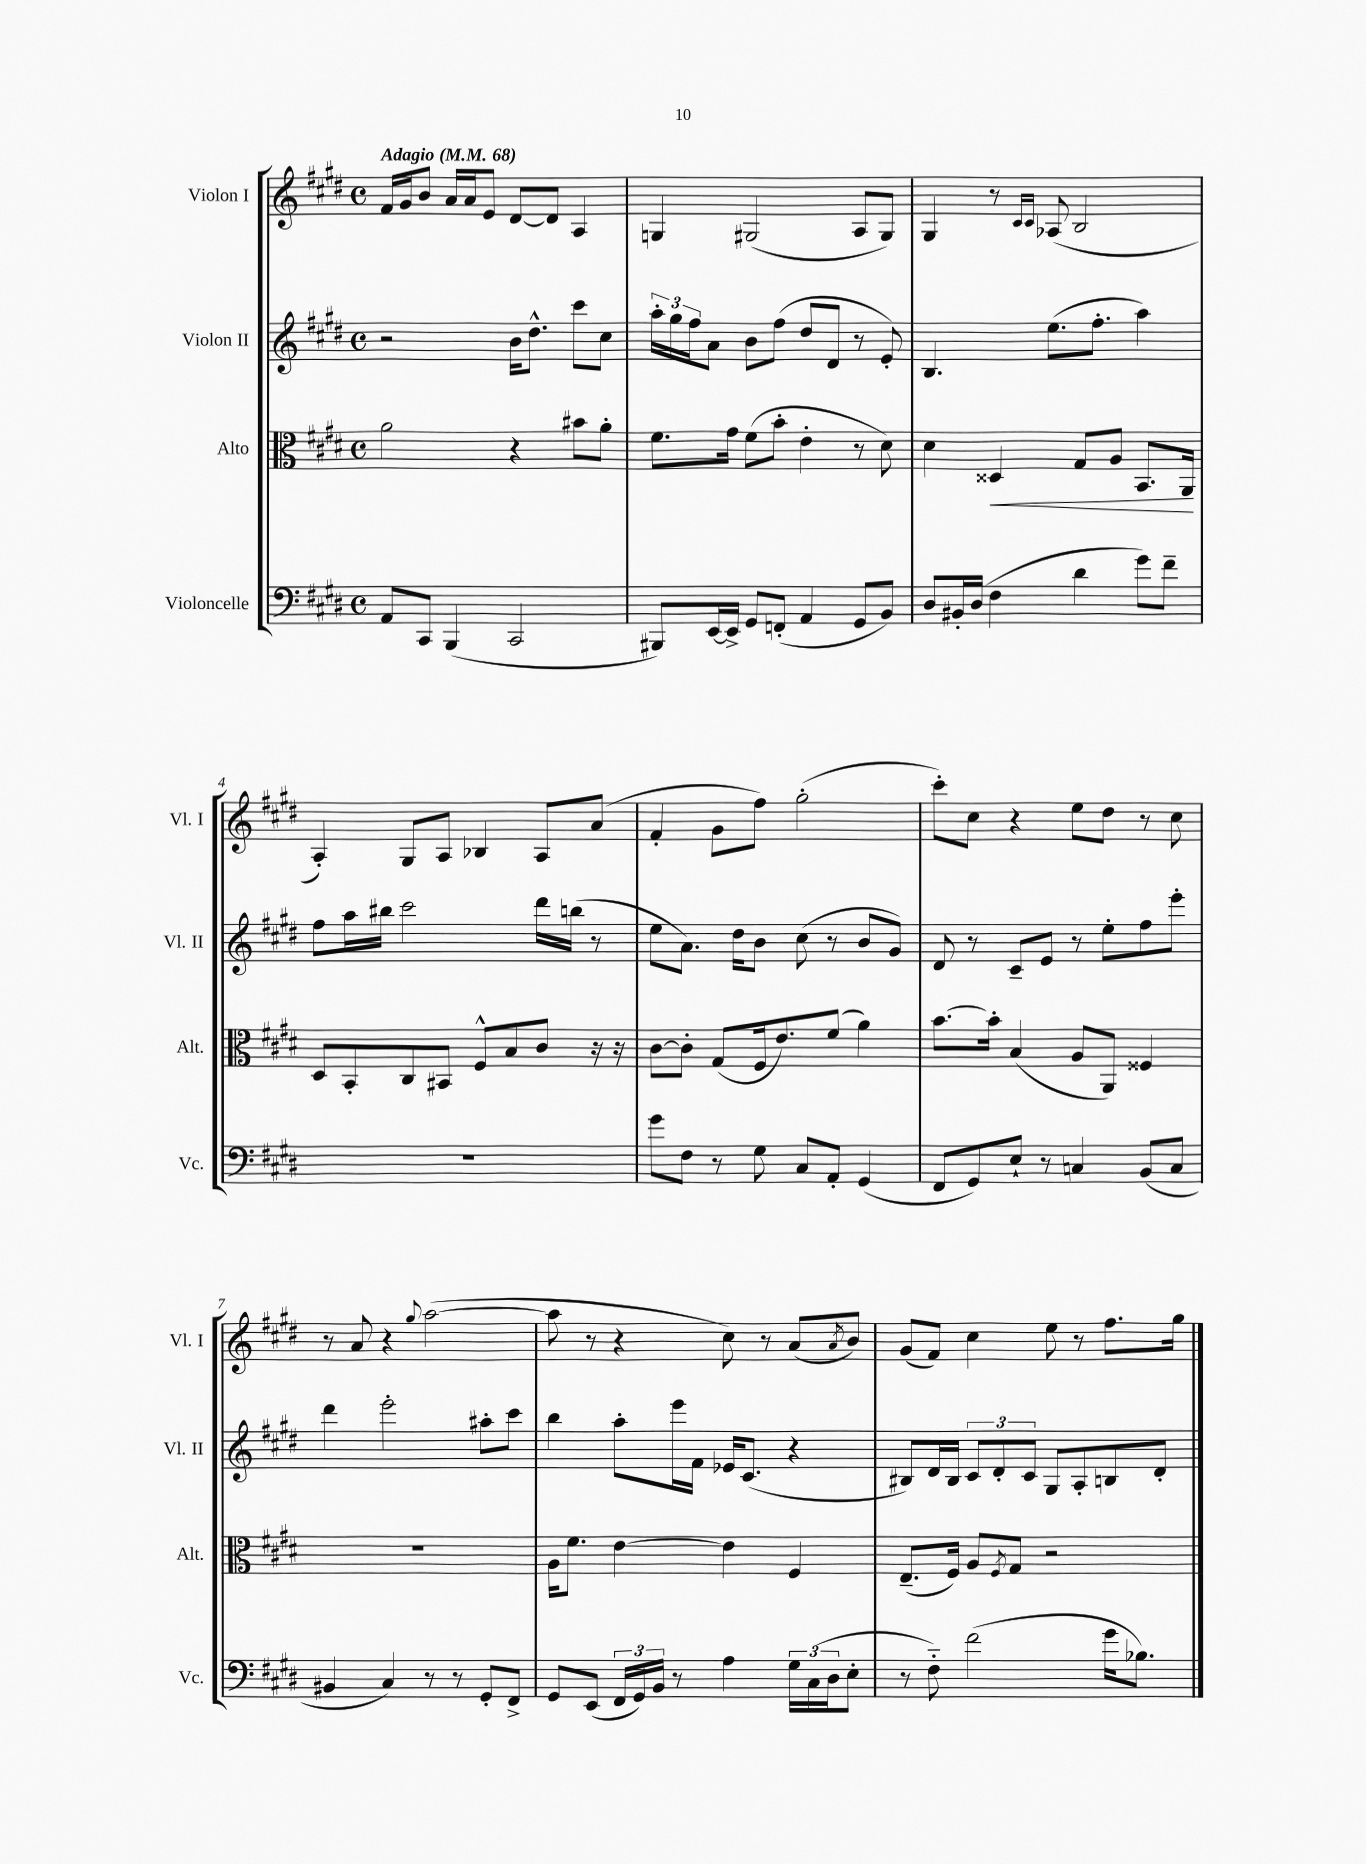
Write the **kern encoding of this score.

**kern	**kern	**kern	**kern
*staff4	*staff3	*staff2	*staff1
*clefF4	*clefC3	*clefG2	*clefG2
*k[f#c#g#d#]	*k[f#c#g#d#]	*k[f#c#g#d#]	*k[f#c#g#d#]
*M4/4	*M4/4	*M4/4	*M4/4
*met(c)	*met(c)	*met(c)	*met(c)
*MM68	*MM68	*MM68	*MM68
8AA	2a	2r	16f#
.	.	.	16g#
8CC#	.	.	8b
(4BBB	.	.	16a
.	.	.	16a
.	.	.	8e
2CC#	4r	16b	[8d#
.	.	8.dd#^^	.
.	.	.	8d#]
.	8b#	8ccc#	4A
.	8a'	8cc#	.
=	=	=	=
8BBB#)	8.f#	24aa'	4G
.	.	24gg#	.
.	.	24ff#	.
[16EE	.	8a	.
16EE^]	16g#	.	.
8GG#	(8f#	8b	(2G#
(8FF'	8b'	(8ff#	.
4AA	4e'	8dd#	.
.	.	8d#	.
8GG#	8r	8r	8A
8BB)	8d#)	8e')	8G#)
=	=	=	=
8D#	4d#	4.B	4G#
16BB#'	.	.	.
(16D#	.	.	.
4F#	4D##	.	8r
.	.	.	16qqc#
.	.	.	16qqc#
.	.	(8.ee	(8A-
4d#	8G#	.	2B
.	.	8.ff#'	.
.	8A	.	.
8g#)	8.BB	4aa)	.
8f#~	.	.	.
.	16AA	.	.
=	=	=	=
1r	8D#	8ff#	4A')
.	8BB'	16aa	.
.	.	16bb#	.
.	8C#	2ccc#	8G#
.	8BB#	.	8A
.	8F#^^	.	4B-
.	8B	.	.
.	8c#	16ddd#	8A
.	.	(16bb	.
.	16r	8r	(8a
.	16r	.	.
=	=	=	=
8g#	[8c#	8ee	4f#'
8F#	8c#']	8.a)	.
8r	(8G#	.	8g#
.	.	16dd#	.
8G#	16F#	8b	8ff#)
.	8.e)	.	.
8C#	.	(8cc#	(2gg#'
8AA'	(8f#	8r	.
(4GG#	4a)	8b	.
.	.	8g#)	.
=	=	=	=
8FF#	[8.b	8d#	8ccc#')
8GG#)	.	8r	8cc#
.	16b']	.	.
8E`	(4B	8c#~	4r
8r	.	8e	.
4C	8A	8r	8ee
.	8AA)	8ee'	8dd#
(8BB	4F##	8ff#	8r
8C	.	8eee'	8cc#
=	=	=	=
4BB#	1r	4ddd#	8r
.	.	.	8a
4C#)	.	2eee'	4r
.	.	.	8qqgg#
8r	.	.	([2aa
8r	.	.	.
8GG#'	.	8aa#'	.
8FF#^	.	8ccc#	.
=	=	=	=
8GG#	16A	4bb	8aa]
.	8.f#	.	.
(8EE	.	.	8r
24FF#	[4e	8aa'	4r
24GG#)	.	.	.
24BB	.	.	.
8r	.	16eee	.
.	.	16f#	.
4A	4e]	16e-	8cc#)
.	.	(8.c#	.
.	.	.	8r
24G#	4F#	4r	(8a
(24C#	.	.	.
24D#	.	.	.
.	.	.	8qa
8E'	.	.	8b)
=	=	=	=
8r	(8.E~	8B#)	(8g#
8F#'~)	.	16d#	8f#)
.	16F#)	16B#	.
(2f#	8A	12c#	4cc#
.	.	12d#'	.
.	8qF#	.	.
.	8G#	.	.
.	.	12c#	.
.	2r	8G#	8ee
.	.	8A'	8r
16g#	.	8B	8.ff#
8.B-)	.	.	.
.	.	8d#'	.
.	.	.	16gg#
==	==	==	==
*-	*-	*-	*-
